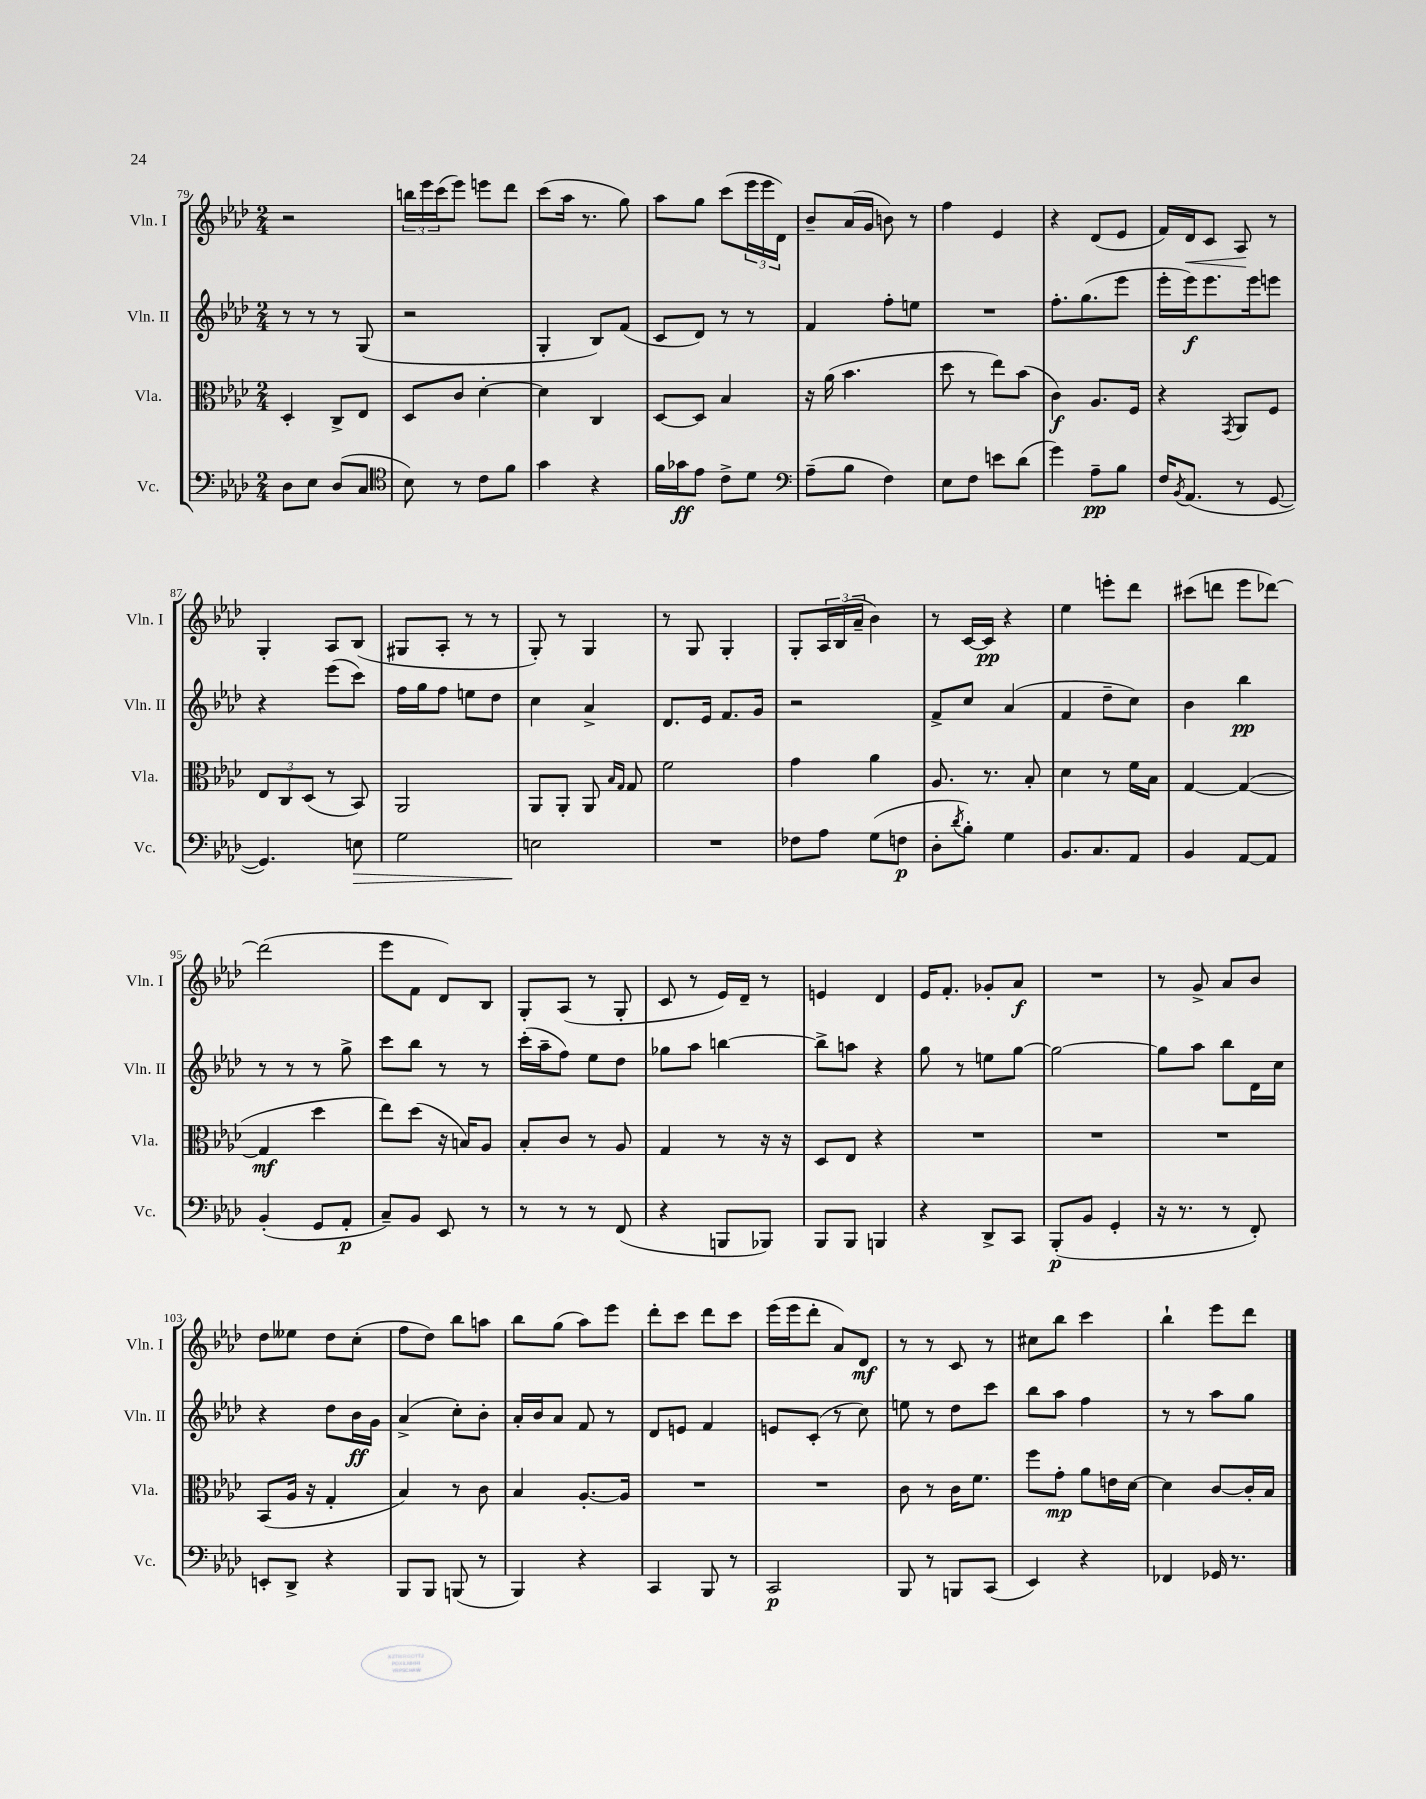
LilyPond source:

<<
\new StaffGroup <<
\new Staff = "s0" \with { instrumentName = "Vln. I" shortInstrumentName = "Vln. I" } {
    \clef treble \key aes \major \numericTimeSignature \time 2/4
    r2 |
    \tuplet 3/2 { b''16 ees'''16 c'''16( } ees'''8) e'''8 des'''8 |
    c'''8( aes''16 r8. g''8) |
    aes''8 g''8 c'''8( \tuplet 3/2 { ees'''16 ees'''16 des'16) } |
    bes'8-- aes'16( g'16 b'8) r8 |
    f''4 ees'4 |
    r4 des'8( ees'8 |
    f'16) des'16\< c'8 aes8\! r8 |
    g4-. aes8 bes8( |
    gis8 aes8-. r8 r8 |
    g8-.) r8 g4 |
    r8 g8 g4-. |
    g8-. \tuplet 3/2 { aes16 bes16( aes'16-- } bes'4) |
    r8 c'16~ c'16\pp r4 |
    ees''4 e'''8-. des'''8 |
    cis'''8( d'''8 ees'''8 des'''8~) |
    des'''2( |
    ees'''8 f'8 des'8) bes8 |
    g8-. aes8( r8 g8-. |
    c'8 r8 ees'16) des'16-- r8 |
    e'4 des'4 |
    ees'16 f'8.-. ges'8-. aes'8\f |
    R2 |
    r8 g'8-> aes'8 bes'8 |
    des''8 eeses''8 des''8 c''8-.( |
    f''8 des''8) bes''8 a''8 |
    bes''8 g''8( aes''8) ees'''8 |
    des'''8-. c'''8 des'''8 c'''8 |
    ees'''16( ees'''16 des'''8-. aes'8) des'8\mf |
    r8 r8 c'8 r8 |
    cis''8 bes''8 c'''4 |
    bes''4-! ees'''8 des'''8 \bar "|." |
}
\new Staff = "s1" \with { instrumentName = "Vln. II" shortInstrumentName = "Vln. II" } {
    \clef treble \key aes \major \numericTimeSignature \time 2/4
    r8 r8 r8 g8( |
    r2 |
    g4-. bes8) f'8( |
    c'8 des'8) r8 r8 |
    f'4 f''8-. e''8 |
    R2 |
    f''8.-. g''8.( ees'''8 |
    ees'''16-. ees'''16\f) ees'''8. ees'''16 e'''8 |
    r4 ees'''8( c'''8) |
    f''16 g''16 f''8 e''8 des''8 |
    c''4 aes'4-> |
    des'8. ees'16 f'8. g'16 |
    r2 |
    f'8-> c''8 aes'4( |
    f'4 des''8-- c''8) |
    bes'4 bes''4\pp |
    r8 r8 r8 g''8-> |
    c'''8 bes''8 r8 r8 |
    c'''16-.( aes''16-- f''8) ees''8 des''8 |
    ges''8 aes''8 b''4~ |
    b''8-> a''8 r4 |
    g''8 r8 e''8 g''8~ |
    g''2~ |
    g''8 aes''8 bes''8 des'16 c''16 |
    r4 des''8 bes'16\ff g'16 |
    aes'4->( c''8-.) bes'8-. |
    aes'16-. bes'16 aes'8 f'8 r8 |
    des'8 e'8 f'4 |
    e'8 c'8-.( r8 c''8) |
    e''8 r8 des''8 c'''8 |
    bes''8 aes''8 f''4 |
    r8 r8 aes''8 g''8 \bar "|." |
}
\new Staff = "s2" \with { instrumentName = "Vla." shortInstrumentName = "Vla." } {
    \clef alto \key aes \major \numericTimeSignature \time 2/4
    des4-. c8-> ees8 |
    des8 c'8 des'4~-. |
    des'4 c4 |
    des8~ des8 bes4 |
    r16 aes'16( bes'4. |
    des''8 r8 ees''8) bes'8( |
    c'4\f) aes8. f16 |
    r4 \acciaccatura { g,8 } aes,8 f8 |
    \tuplet 3/2 { ees8 c8 des8( } r8 bes,8) |
    aes,2 |
    aes,8 aes,8-. aes,8 \grace { bes16 g16 } g8 |
    f'2 |
    g'4 aes'4 |
    aes8. r8. bes8-. |
    des'4 r8 f'16 bes16 |
    g4~ g4~( |
    g4\mf des''4 |
    ees''8) des''8( r16 b16) aes8 |
    bes8-. c'8 r8 aes8 |
    g4 r8 r16 r16 |
    des8 ees8 r4 |
    R2 |
    R2 |
    R2 |
    bes,8( aes16 r16 g4-. |
    bes4) r8 c'8 |
    bes4 aes8.~-. aes16 |
    R2 |
    R2 |
    c'8 r8 c'16 f'8. |
    f''8 g'8-.\mp aes'8 e'16 des'16~ |
    des'4 c'8~ c'16-. bes16 \bar "|." |
}
\new Staff = "s3" \with { instrumentName = "Vc." shortInstrumentName = "Vc." } {
    \clef bass \key aes \major \numericTimeSignature \time 2/4
    des8 ees8 des8( c8 |
    \clef tenor bes8) r8 c'8 f'8 |
    g'4 r4 |
    f'16 ges'16\ff ees'8 c'8-> des'8 |
    \clef bass aes8--( bes8 f4) |
    ees8 f8 e'8 des'8( |
    g'4) aes8--\pp bes8 |
    f16 \acciaccatura { bes,8 } aes,8.( r8 g,8~ |
    g,4.) e8\> |
    g2 |
    e2\! |
    R2 |
    fes8 aes8 g8( f8\p |
    des8-. \acciaccatura { des'8 } bes8-.) g4 |
    bes,8. c8. aes,8 |
    bes,4 aes,8~ aes,8 |
    bes,4-.( g,8 aes,8-.\p |
    c8--) bes,8 ees,8 r8 |
    r8 r8 r8 f,8( |
    r4 b,,8 bes,,8) |
    bes,,8 bes,,8 b,,4 |
    r4 des,8-> c,8 |
    bes,,8-.\p( bes,8 g,4-. |
    r16 r8. r8 f,8-.) |
    e,8-. des,8-> r4 |
    bes,,8 bes,,8 b,,8( r8 |
    bes,,4) r4 |
    c,4 bes,,8 r8 |
    c,2\p |
    bes,,8 r8 b,,8 c,8( |
    ees,4) r4 |
    fes,4 ges,16 r8. \bar "|." |
}
>>
>>
\layout { \context { \Score currentBarNumber = #79 } }
